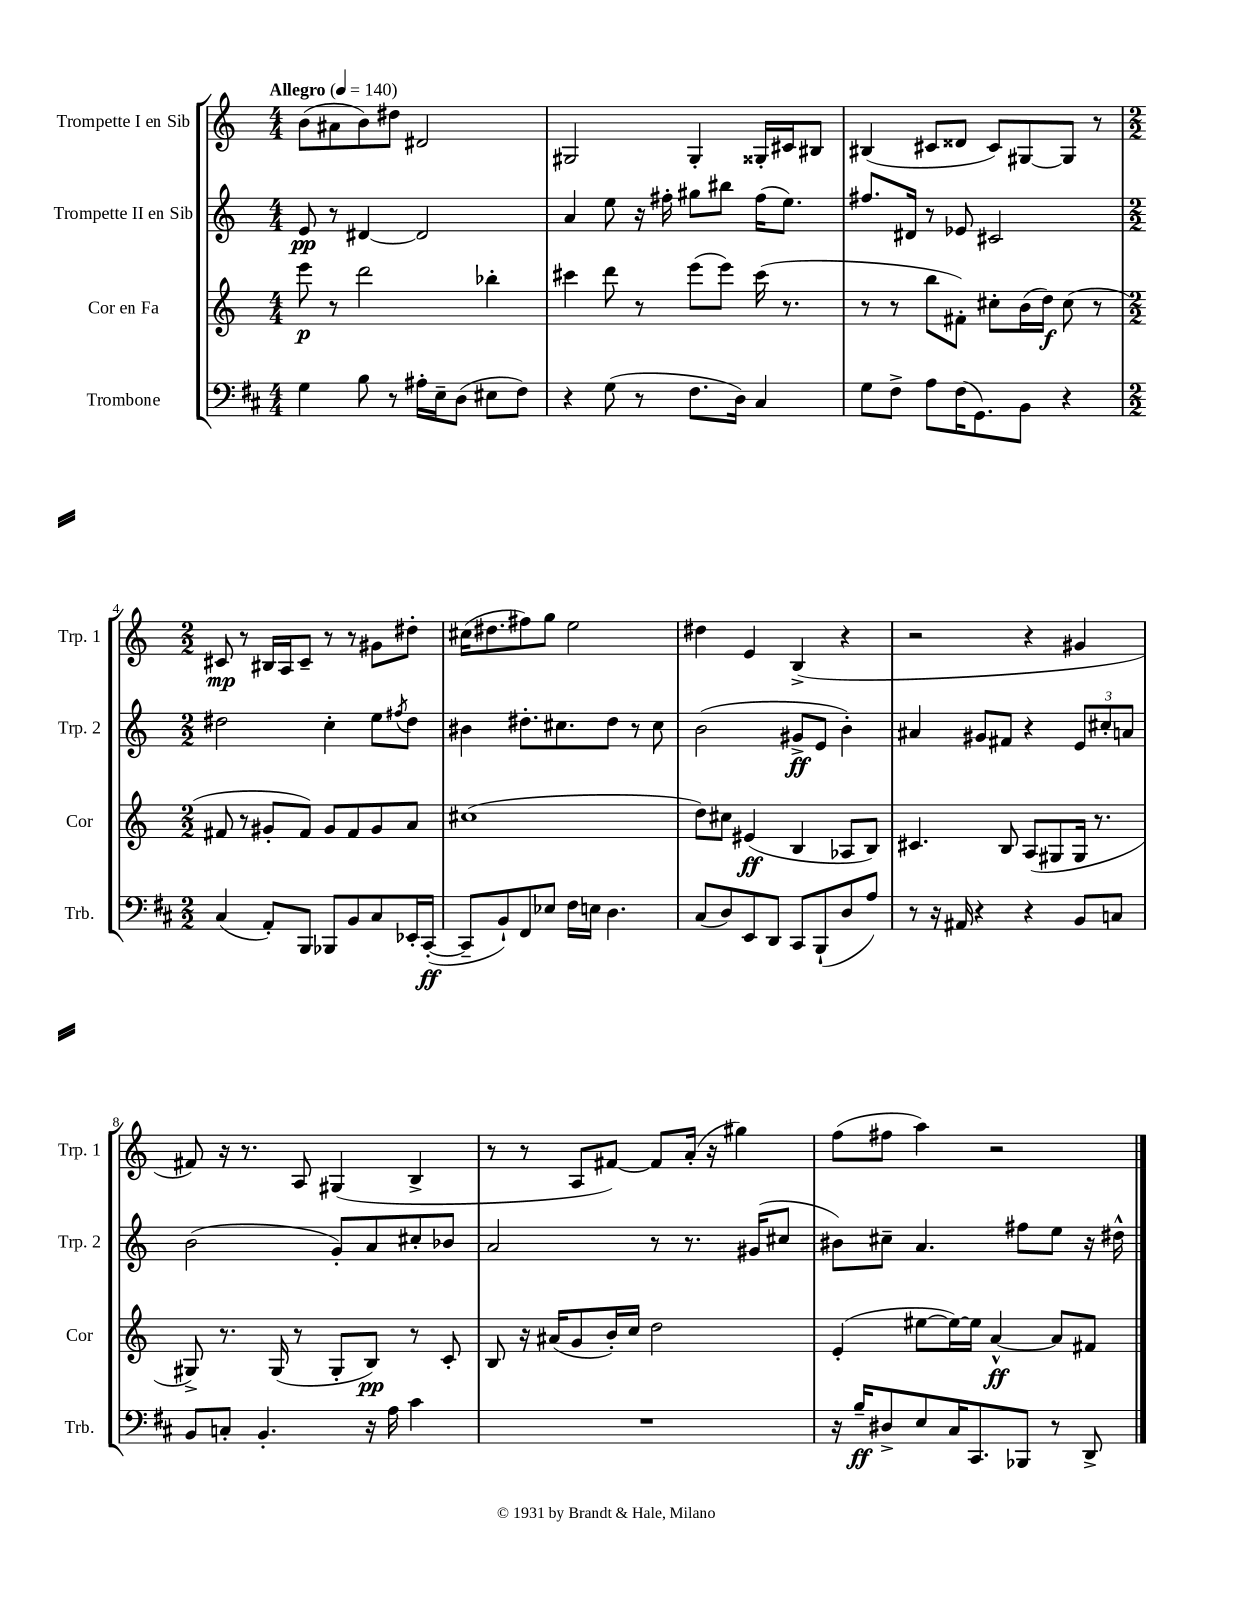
<<
\new StaffGroup <<
\new Staff = "s0" \with { instrumentName = "Trompette I en Sib" shortInstrumentName = "Trp. 1" } {
    \clef treble \key c \major \numericTimeSignature \time 4/4 \tempo "Allegro" 4 = 140
    b'8( ais'8 b'8) dis''8 dis'2 |
    gis2 gis4-. gisis16-. cis'16 bis8 |
    bis4( cis'8 disis'8 cis'8) gis8~ gis8 r8 |
    \numericTimeSignature \time 2/2 cis'8\mp r8 bis16 a16 cis'8-- r8 r8 gis'8 dis''8-. |
    cis''16( dis''8. fis''8) g''8 e''2 |
    dis''4 e'4 b4->( r4 |
    r2 r4 gis'4 |
    fis'8) r16 r8. a8 gis4( b4-> |
    r8 r8 a8 fis'8~) fis'8 a'16-.( r16 gis''4) |
    f''8( fis''8 a''4) r2 \bar "|." |
}
\new Staff = "s1" \with { instrumentName = "Trompette II en Sib" shortInstrumentName = "Trp. 2" } {
    \clef treble \key c \major \numericTimeSignature \time 4/4
    e'8\pp r8 dis'4~ dis'2 |
    a'4 e''8 r16 fis''16-. gis''8 bis''8 fis''16( e''8.) |
    fis''8. dis'16 r8 ees'8 cis'2 |
    \numericTimeSignature \time 2/2 dis''2 c''4-. e''8 \acciaccatura { fis''8 } dis''8 |
    bis'4 dis''8.-. cis''8. dis''8 r8 cis''8 |
    b'2( gis'8->\ff e'8 b'4-.) |
    ais'4 gis'8 fis'8 r4 \tuplet 3/2 { e'8 cis''8-. a'8 } |
    b'2( g'8-.) a'8 cis''8-. bes'8 |
    a'2 r8 r8. gis'16( cis''8 |
    bis'8) cis''8-- a'4. fis''8 e''8 r16 dis''16-^ \bar "|." |
}
\new Staff = "s2" \with { instrumentName = "Cor en Fa" shortInstrumentName = "Cor" } {
    \clef treble \key c \major \numericTimeSignature \time 4/4
    e'''8\p r8 d'''2 bes''4-. |
    cis'''4 d'''8 r8 e'''8( e'''8) cis'''16( r8. |
    r8 r8 b''8 fis'8-.) cis''8-. b'16( d''16\f) cis''8( r8 |
    \numericTimeSignature \time 2/2 fis'8 r8 gis'8-. fis'8) gis'8 fis'8 gis'8 a'8 |
    cis''1( |
    d''8) cis''8 eis'4\ff( b4 aes8 b8) |
    cis'4. b8 a8( gis8 gis16 r8. |
    gis8->) r8. gis16( r8 gis8-. b8\pp) r8 c'8-. |
    b8 r16 ais'16( g'8 b'16-.) c''16 d''2 |
    e'4-.( eis''8~ eis''16~) eis''16 a'4~-^\ff a'8 fis'8 \bar "|." |
}
\new Staff = "s3" \with { instrumentName = "Trombone" shortInstrumentName = "Trb." } {
    \clef bass \key d \major \numericTimeSignature \time 4/4
    g4 b8 r8 ais16-. e16-- d8( eis8 fis8) |
    r4 g8( r8 fis8. d16) cis4 |
    g8 fis8-> a8 fis16( g,8.) b,8 r4 |
    \numericTimeSignature \time 2/2 cis4( a,8-.) b,,8 bes,,8 b,8 cis8 ees,16-. cis,16~-.\ff( |
    cis,8-- b,8-!) fis,8 ees8 fis16 e16 d4. |
    cis8( d8) e,8 d,8 cis,8 b,,8-!( d8 a8) |
    r8 r16 ais,16 r4 r4 b,8 c8 |
    b,8 c8-. b,4.-. r16 a16 cis'4 |
    R1 |
    r16 b16--\ff dis8-> e8 cis16 cis,8. bes,,8 r8 d,8-> \bar "|." |
}
>>
>>
